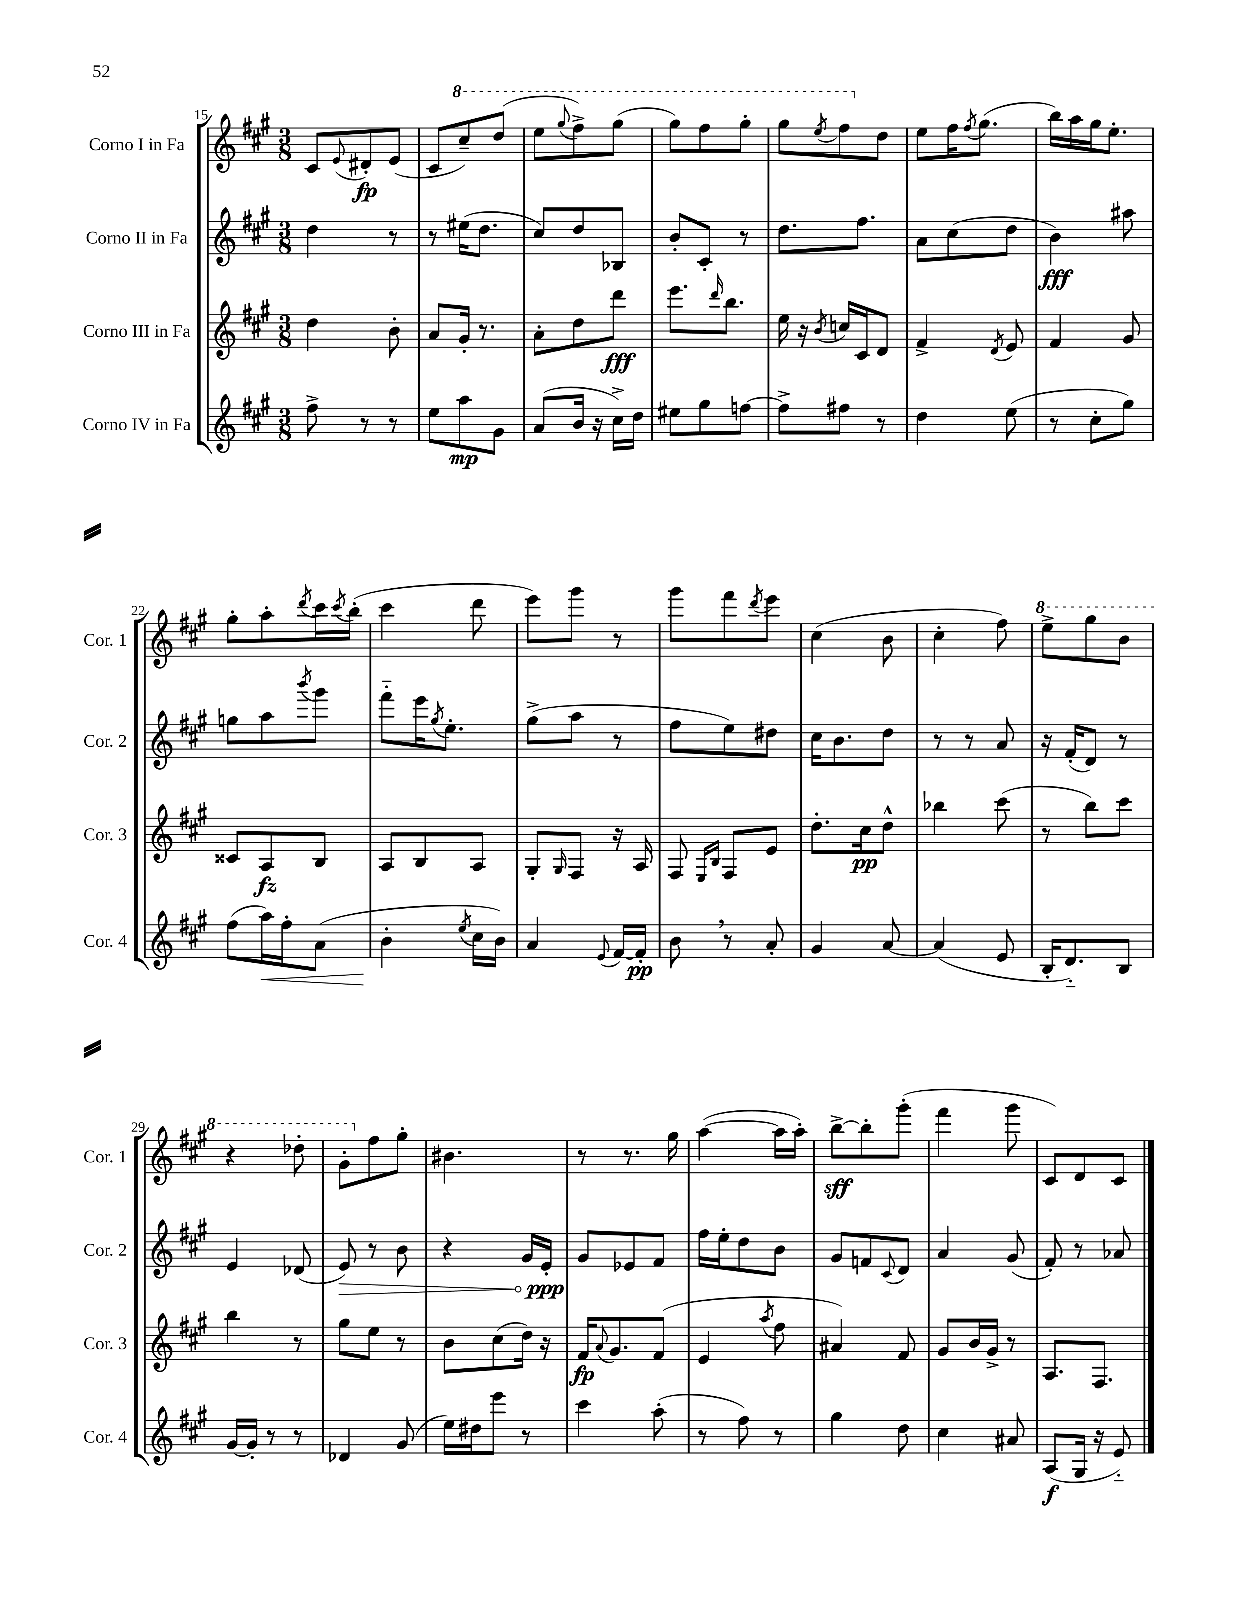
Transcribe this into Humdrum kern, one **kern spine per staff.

**kern	**dynam	**kern	**dynam	**kern	**dynam	**kern	**dynam
*part4	*part4	*part3	*part3	*part2	*part2	*part1	*part1
*staff4	*staff4	*staff3	*staff3	*staff2	*staff2	*staff1	*staff1
*I"Corno IV in Fa	*	*I"Corno III in Fa	*	*I"Corno II in Fa	*	*I"Corno I in Fa	*
*I'Cor. 4	*	*I'Cor. 3	*	*I'Cor. 2	*	*I'Cor. 1	*
*clefG2	*	*clefG2	*	*clefG2	*	*clefG2	*
*k[f#c#g#]	*	*k[f#c#g#]	*	*k[f#c#g#]	*	*k[f#c#g#]	*
*M3/8	*	*M3/8	*	*M3/8	*	*M3/8	*
=15	=15	=15	=15	=15	=15	=15	=15
8ff#^\	.	4dd\	.	4dd\	.	8c#/L	.
.	.	.	.	.	.	8qqe/	.
8r	.	.	.	.	.	8d#X'/	fp
8r	.	8b'\	.	8r	.	(8e/J	.
=16	=16	=16	=16	=16	=16	=16	=16
8ee\L	.	8a/L	.	8r	.	8c#/L	.
*	*	*	*	*	*	*8va	*
8aa\	mp	16g#'/Jk	.	(16ee#X\KL	.	8ccc#~/)	.
.	.	8.r	.	8.dd\J	.	.	.
8g#\J	.	.	.	.	.	(8ddd/J	.
=17	=17	=17	=17	=17	=17	=17	=17
(8a/L	.	8a'\L	.	8cc#/L)	.	8eee\L	.
.	.	.	.	.	.	8qqggg#/	.
16b/Jk	.	8dd\	.	8dd/	.	8fff#^\)	.
16r	.	.	.	.	.	.	.
16cc#^\LL)	.	8ddd\J	fff	8B-X/J	.	(8ggg#\J	.
16dd\JJ	.	.	.	.	.	.	.
=18	=18	=18	=18	=18	=18	=18	=18
8ee#X\L	.	8.eee\L	.	8b'/L	.	8ggg#\L)	.
8gg#\	.	.	.	8c#'/J	.	8fff#\	.
.	.	16qqddd/	.	.	.	.	.
.	.	8.bb\J	.	.	.	.	.
[8ffn\J	.	.	.	8r	.	8ggg#'\J	.
=19	=19	=19	=19	=19	=19	=19	=19
8ff^\L]	.	16ee\	.	8.dd\L	.	8ggg#\L	.
.	.	16r	.	.	.	.	.
.	.	8qb/	.	.	.	8qeee/	.
8ff#X\J	.	16ccn/LL	.	.	.	8fff#\	.
.	.	16c#/J	.	8.ff#\J	.	.	.
*	*	*	*	*	*	*X8va	*
8r	.	8d/J	.	.	.	8dd\J	.
=20	=20	=20	=20	=20	=20	=20	=20
4dd\	.	4f#^/	.	8a\L	.	8ee\L	.
.	.	.	.	(8cc#\	.	16ff#\K	.
.	.	.	.	.	.	8qff#/	.
.	.	.	.	.	.	(8.gg#\J	.
.	.	8qd/	.	.	.	.	.
(8ee\	.	8e/	.	8dd\J	.	.	.
=21	=21	=21	=21	=21	=21	=21	=21
8r	.	4f#/	.	4b\)	fff	16bb\LL)	.
.	.	.	.	.	.	16aa\	.
8cc#'\L	.	.	.	.	.	16gg#\J	.
.	.	.	.	.	.	8.ee'\J	.
8gg#\J)	.	8g#/	.	8aa#X\	.	.	.
!!LO:LB:g=z
=22	=22	=22	=22	=22	=22	=22	=22
(8ff#\L	.	8c##X/L	.	8ggn\L	.	8gg#'\L	.
!	!LO:HP:b	!	!	!	!	!	!
16aa\L)	<	8A/	fz	8aa\	.	8aa'\	.
16ff#'\J	.	.	.	.	.	.	.
.	.	.	.	8qbbb/	.	8qddd/	.
(8a\J	.	8B/J	.	8ggg#\J	.	16ccc#\L	.
.	.	.	.	.	.	8qccc#/	.
.	.	.	.	.	.	(16bb'\JJ	.
=23	=23	=23	=23	=23	=23	=23	=23
4b'\	.	8A/L	.	8fff#\L	.	4ccc#\	.
.	.	8B/	.	16eee\K	.	.	.
.	.	.	.	8qgg#/	.	.	.
.	.	.	.	8.ee'\J	.	.	.
8qee/	.	.	.	.	.	.	.
16cc#\LL	[	8A/J	.	.	.	8ddd\	.
16b\JJ)	.	.	.	.	.	.	.
=24	=24	=24	=24	=24	=24	=24	=24
4a/	.	8G#'/L	.	(8gg#^\L	.	8eee\L)	.
.	.	16qqG#/	.	.	.	.	.
.	.	8F#/J	.	8aa\J	.	8ggg#\J	.
8qqe/	.	.	.	.	.	.	.
[16f#/LL	.	16r	.	8r	.	8r	.
16f#'/JJ]	pp	16A/	.	.	.	.	.
=25	=25	=25	=25	=25	=25	=25	=25
8b,\	.	8F#/	.	8ff#\L	.	8ggg#\L	.
.	.	16qqE/LL	.	.	.	.	.
.	.	16qqB/JJ	.	.	.	.	.
8r	.	8F#/L	.	8ee\)	.	8fff#\	.
.	.	.	.	.	.	8qddd/	.
8a'/	.	8e/J	.	8dd#X\J	.	8eee\J	.
=26	=26	=26	=26	=26	=26	=26	=26
4g#/	.	8.dd'\L	.	16cc#\KL	.	(4cc#\	.
.	.	.	.	8.b\	.	.	.
.	.	16cc#\k	pp	.	.	.	.
[8a/	.	8dd^^\J	.	8dd\J	.	8b\	.
=27	=27	=27	=27	=27	=27	=27	=27
(4a/]	.	4bb-X\	.	8r	.	4cc#'\	.
.	.	.	.	8r	.	.	.
8e/	.	(8ccc#\	.	8a/	.	8ff#\)	.
=28	=28	=28	=28	=28	=28	=28	=28
*	*	*	*	*	*	*8va	*
16B'/KL	.	8r	.	16r	.	8eee^\L	.
8.d/)	.	.	.	(16f#'/KL	.	.	.
.	.	8bb\L)	.	8d/J)	.	8ggg#\	.
8B/J	.	8ccc#\J	.	8r	.	8bb\J	.
!!LO:LB:g=z
=29	=29	=29	=29	=29	=29	=29	=29
[16g#/LL	.	4bb\	.	4e/	.	4r	.
16g#'/JJ]	.	.	.	.	.	.	.
8r	.	.	.	.	.	.	.
8r	.	8r	.	(8d-X/	.	8ddd-X'\	.
=30	=30	=30	=30	=30	=30	=30	=30
!	!	!	!	!	!LO:HP:b	!	!
4d-X/	.	8gg#\L	.	8e/)	>	8gg#'\L	.
*	*	*	*	*	*	*X8va	*
.	.	8ee\J	.	8r	.	8ff#\	.
(8g#/	.	8r	.	8b\	.	8gg#'\J	.
=31	=31	=31	=31	=31	=31	=31	=31
16ee\LL)	.	8b\L	.	4r	.	4.b#X\	.
16dd#X\J	.	.	.	.	.	.	.
8eee\J	.	(8cc#\	.	.	.	.	.
8r	.	16dd\Jk)	.	16g#/LL	.	.	.
.	.	16r	.	16e'/JJ	ppp	.	.
.	.	.	.	.	]	.	.
=32	=32	=32	=32	=32	=32	=32	=32
4ccc#\	.	16f#/KL	fp	8g#/L	.	8r	.
.	.	8qqa/	.	.	.	.	.
.	.	8.g#/	.	.	.	.	.
.	.	.	.	8e-X/	.	8.r	.
(8aa'\	.	(8f#/J	.	8f#/J	.	.	.
.	.	.	.	.	.	16gg#\	.
=33	=33	=33	=33	=33	=33	=33	=33
8r	.	4e/	.	16ff#\LL	.	([4aa\	.
.	.	.	.	16ee'\J	.	.	.
8ff#\)	.	.	.	8dd\	.	.	.
.	.	8qaa/	.	.	.	.	.
8r	.	8ff#\	.	8b\J	.	16aa\LL]	.
.	.	.	.	.	.	16aa'\JJ)	.
=34	=34	=34	=34	=34	=34	=34	=34
4gg#\	.	4a#X/)	.	8g#/L	.	[8bb^\L	sff
.	.	.	.	8fn/	.	8bb'\]	.
.	.	.	.	8qqc#/	.	.	.
8dd\	.	8f#/	.	8d/J	.	(8ggg#'\J	.
=35	=35	=35	=35	=35	=35	=35	=35
4cc#\	.	8g#/L	.	4a/	.	4fff#\	.
.	.	16b/L	.	.	.	.	.
.	.	16g#^/JJ	.	.	.	.	.
8a#X/	.	8r	.	(8g#/	.	8ggg#\	.
=36	=36	=36	=36	=36	=36	=36	=36
(8A/L	f	8.A/L	.	8f#'/)	.	8c#/L)	.
16G#/Jk	.	.	.	8r	.	8d/	.
16r	.	8.F#/J	.	.	.	.	.
8e/)	.	.	.	8a-X/	.	8c#/J	.
==	==	==	==	==	==	==	==
*-	*-	*-	*-	*-	*-	*-	*-
